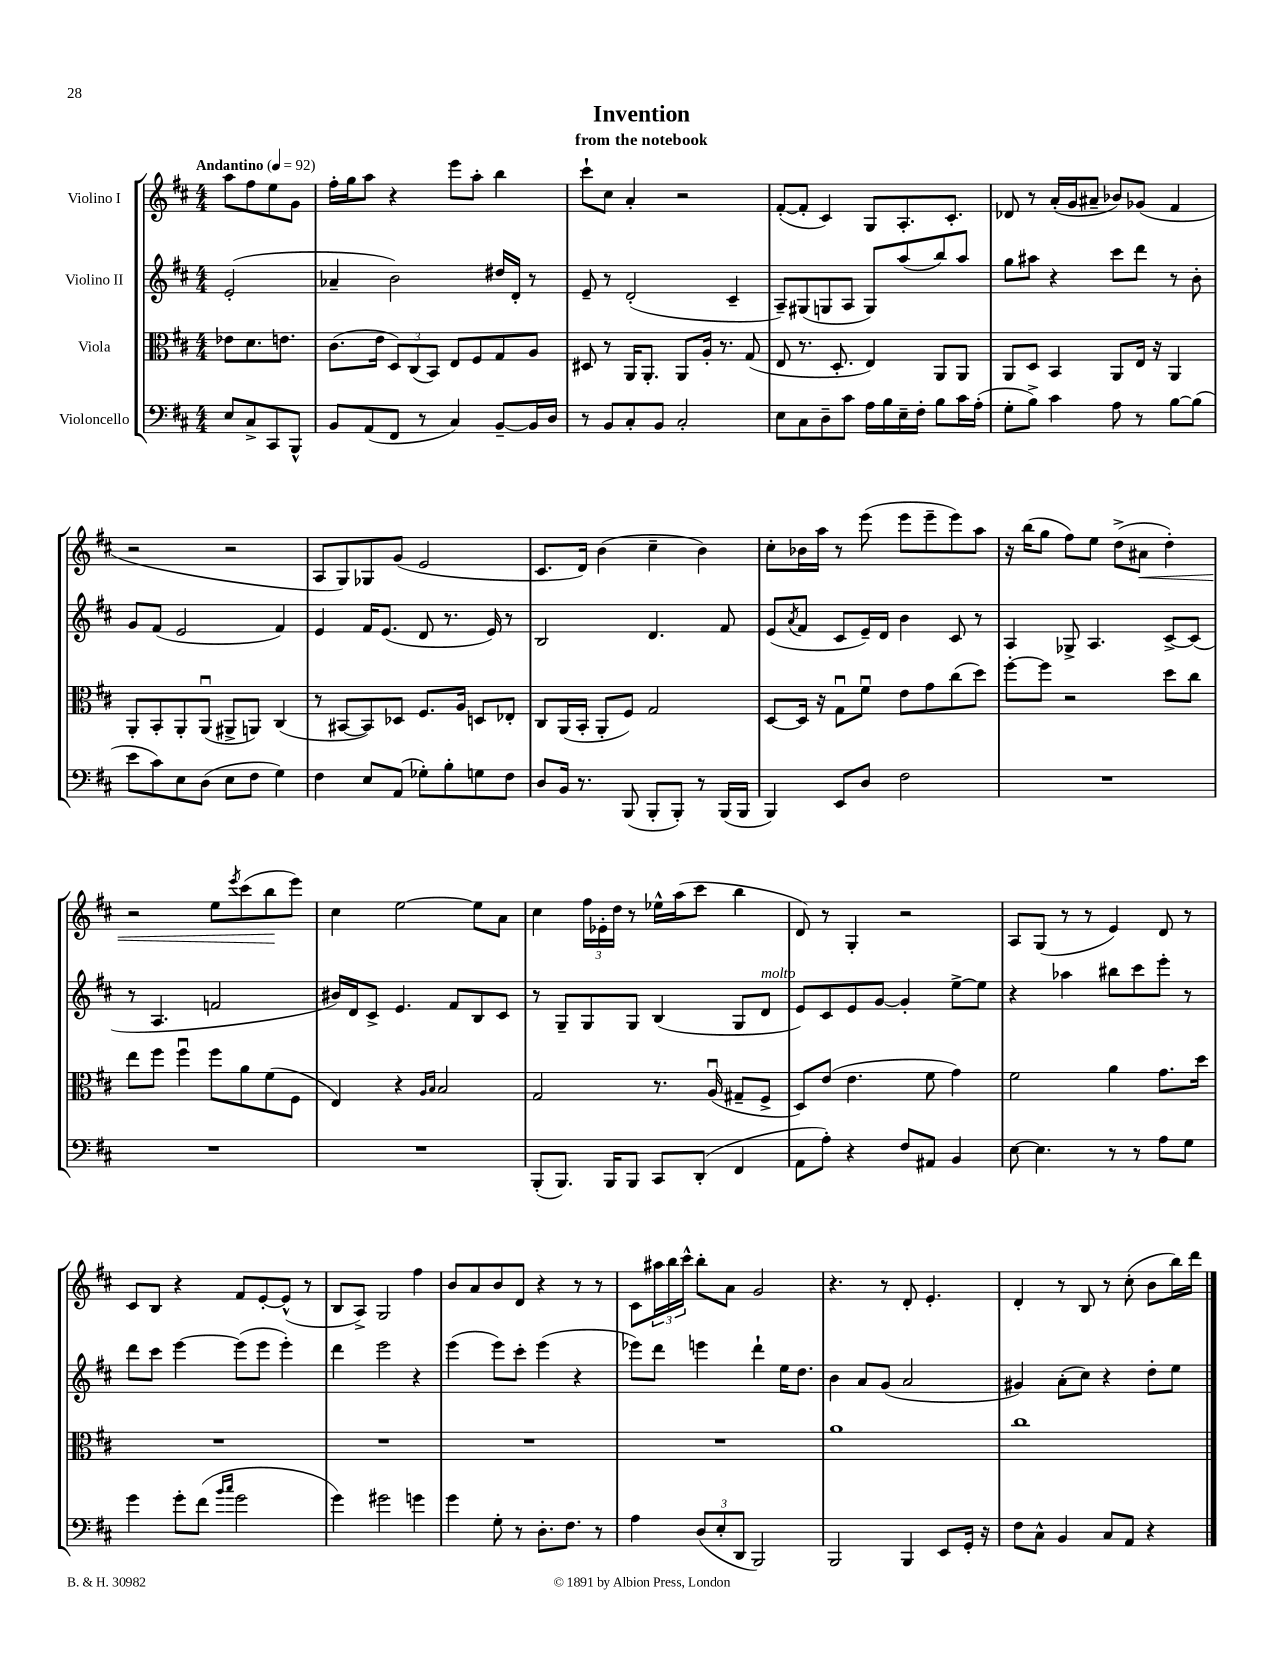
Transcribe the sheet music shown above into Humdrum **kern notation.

**kern	**kern	**kern	**kern
*staff4	*staff3	*staff2	*staff1
*clefF4	*clefC3	*clefG2	*clefG2
*k[f#c#]	*k[f#c#]	*k[f#c#]	*k[f#c#]
*M4/4	*M4/4	*M4/4	*M4/4
*MM92	*MM92	*MM92	*MM92
8E	8e-	(2e'	8aa
8C#^	8.d	.	8ff#
8CC#	.	.	8ee
.	8.e	.	.
8BBB^^	.	.	8g
=	=	=	=
8BB	(8.c#	4a-~	16ff#'
.	.	.	16gg
(8AA	.	.	8aa
.	16e	.	.
8FF#	12D)	2b)	4r
.	(12C#	.	.
8r	.	.	.
.	12BB)	.	.
4C#)	8E	.	8eee
.	8F#	.	8aa'
[8BB~	8G	16dd#	4bb
.	.	16d'	.
16BB]	8A	8r	.
16D	.	.	.
=	=	=	=
8r	8D#	8e~	8ccc#`
8BB	8r	8r	8cc#
8C#'	16AA	(2d'	4a'
.	8.AA'	.	.
8BB	.	.	.
2C#'	8AA	.	2r
.	16A'	.	.
.	8.r	.	.
.	.	4c#~	.
.	(8G	.	.
=	=	=	=
8E	8E	8A~)	([8f#'
8C#	8.r	(8G#	8f#']
8D~	.	8G	4c#)
.	8.D'	.	.
8c#	.	8A	.
16A	4E)	8G)	8G
16B	.	.	.
16E~	.	(8aa	8.A'
16F#'	.	.	.
8B	8AA	8bb)	.
.	.	.	8.c#'
16c#	8AA	8aa	.
(16A'	.	.	.
=	=	=	=
8G'	8AA	8gg	8d-
8B^)	8D	8aa#	8r
4c#	4BB	4r	(16a'
.	.	.	16g
.	.	.	8a#~
8A	8AA	8ccc#	8b-)
8r	16E	8ddd	(8g-
.	16r	.	.
[8B	4AA	8r	4f#
(8B]	.	8b'	.
=	=	=	=
8e	8AA'	8g	2r
8c#)	8BB'	(8f#	.
8E	8AA'	2e	.
(8D	(8AAu	.	.
8E	8AA#^	.	2r
8F#	8AA)	.	.
4G)	(4C#	4f#)	.
=	=	=	=
4F#	8r	4e	8A
.	[8BB#	.	8G)
8E	8BB#])	16f#	8G-
.	.	(8.e	.
(8AA	8D-	.	(8g
8G-')	8.F#	8d	2e
8B'	.	8.r	.
.	16A	.	.
8G	8D	.	.
.	.	16e)	.
8F#	8E-'	8r	.
=	=	=	=
8D	8C#	2B	8.c#
16BB	(16AA	.	.
8.r	16BB'	.	16d)
.	8AA'	.	(4b
(8BBB	8F#)	.	.
8BBB'	2G	4.d	4cc#~
8BBB')	.	.	.
8r	.	.	4b)
(16BBB	.	8f#	.
16BBB	.	.	.
=	=	=	=
4BBB)	[8D	(8e	8cc#'
.	.	8qa	.
.	16D]	8f#	16b-
.	16r	.	16aa
8EE	8Gu	8c#	8r
8D	8f#u	16e~)	(8eee
.	.	16d	.
2F#	8e	4b	8eee
.	8g	.	8eee~
.	(8cc#	8c#	8eee)
.	8dd)	8r	8aa
=	=	=	=
1r	[8ff#'	4A	16r
.	.	.	(16bb
.	8ff#]	.	8gg
.	2r	8G-^	8ff#)
.	.	4.A	8ee
.	.	.	(8dd^
.	.	.	8a#
.	8dd	[8c#^	4dd')
.	8cc#	(8c#]	.
=	=	=	=
1r	8ee	8r	2r
.	8ff#	4.A	.
.	4ff#u	.	.
.	8ff#	2f	8ee
.	.	.	8qeee
.	8a	.	(8ccc#
.	(8f#	.	8bb
.	8F#	.	8eee)
=	=	=	=
1r	4E)	16b#)	4cc#
.	.	16d	.
.	.	8c#^	.
.	4r	4.e	[2ee
.	16qqA	.	.
.	16qqB	.	.
.	2B	.	.
.	.	8f#	.
.	.	8B	8ee]
.	.	8c#	8a
=	=	=	=
(8BBB'	2G	8r	4cc#
8.BBB)	.	8G~	.
.	.	8G	24ff#
.	.	.	24e-'
16BBB	.	.	.
.	.	.	24dd
8BBB	.	8G	8r
8CC#	8.r	(4B	16ee-^^
.	.	.	(16aa
(8DD'	.	.	8ccc#
.	(16Au	.	.
4FF#	8G#~	8G	4bb
.	8F#^	8d	.
=	=	=	=
8AA	8D)	8e)	8d)
8A')	(8e	8c#	8r
4r	4.e	8e	4G'
.	.	[8g	.
8F#	.	4g']	2r
8AA#	8f#	.	.
4BB	4g)	[8ee^	.
.	.	8ee]	.
=	=	=	=
[8E	2f#	4r	8A
4.E]	.	.	(8G
.	.	4aa-	8r
.	.	.	8r
8r	4a	8bb#	4e)
8r	.	8ccc#	.
8A	8.g	8eee'	8d
8G	.	8r	8r
.	16dd	.	.
=	=	=	=
4g	1r	8ddd	8c#
.	.	8ccc#	8B
8g'	.	[4eee	4r
(8f#	.	.	.
16qqb	.	.	.
16qqcc#	.	.	.
2g	.	(8eee]	8f#
.	.	8eee	[8e'
.	.	4eee')	(8e^^]
.	.	.	8r
=	=	=	=
4g)	1r	4ddd	8B
.	.	.	8A^)
2g#	.	2eee	2G
4g	.	4r	4ff#
=	=	=	=
4g	1r	(4eee	8b
.	.	.	8a
8G'	.	8eee)	8b
8r	.	8ccc#'	8d
8.D'	.	(4eee	4r
8.F#	.	.	.
.	.	4r	8r
8r	.	.	8r
=	=	=	=
4A	1r	8eee-)	8c#
.	.	8ddd	24aa#
.	.	.	24bb
.	.	.	24ccc#^^
(12D	.	4eee	8bb'
12E'	.	.	.
.	.	.	8a
12DD	.	.	.
2BBB)	.	4ddd`	2g
.	.	16ee	.
.	.	8.dd	.
=	=	=	=
2BBB	1a	4b	4.r
.	.	8a	.
.	.	(8g	8r
4BBB	.	2a	8d'
.	.	.	4.e'
8EE	.	.	.
16GG'	.	.	.
16r	.	.	.
=	=	=	=
8F#	1cc#	4g#)	4d'
8C#^^	.	.	.
4BB	.	(8a'	8r
.	.	8cc#)	8B
8C#	.	4r	8r
8AA	.	.	(8cc#'
4r	.	8dd'	8b
.	.	8ee	16bb)
.	.	.	16ddd
==	==	==	==
*-	*-	*-	*-
